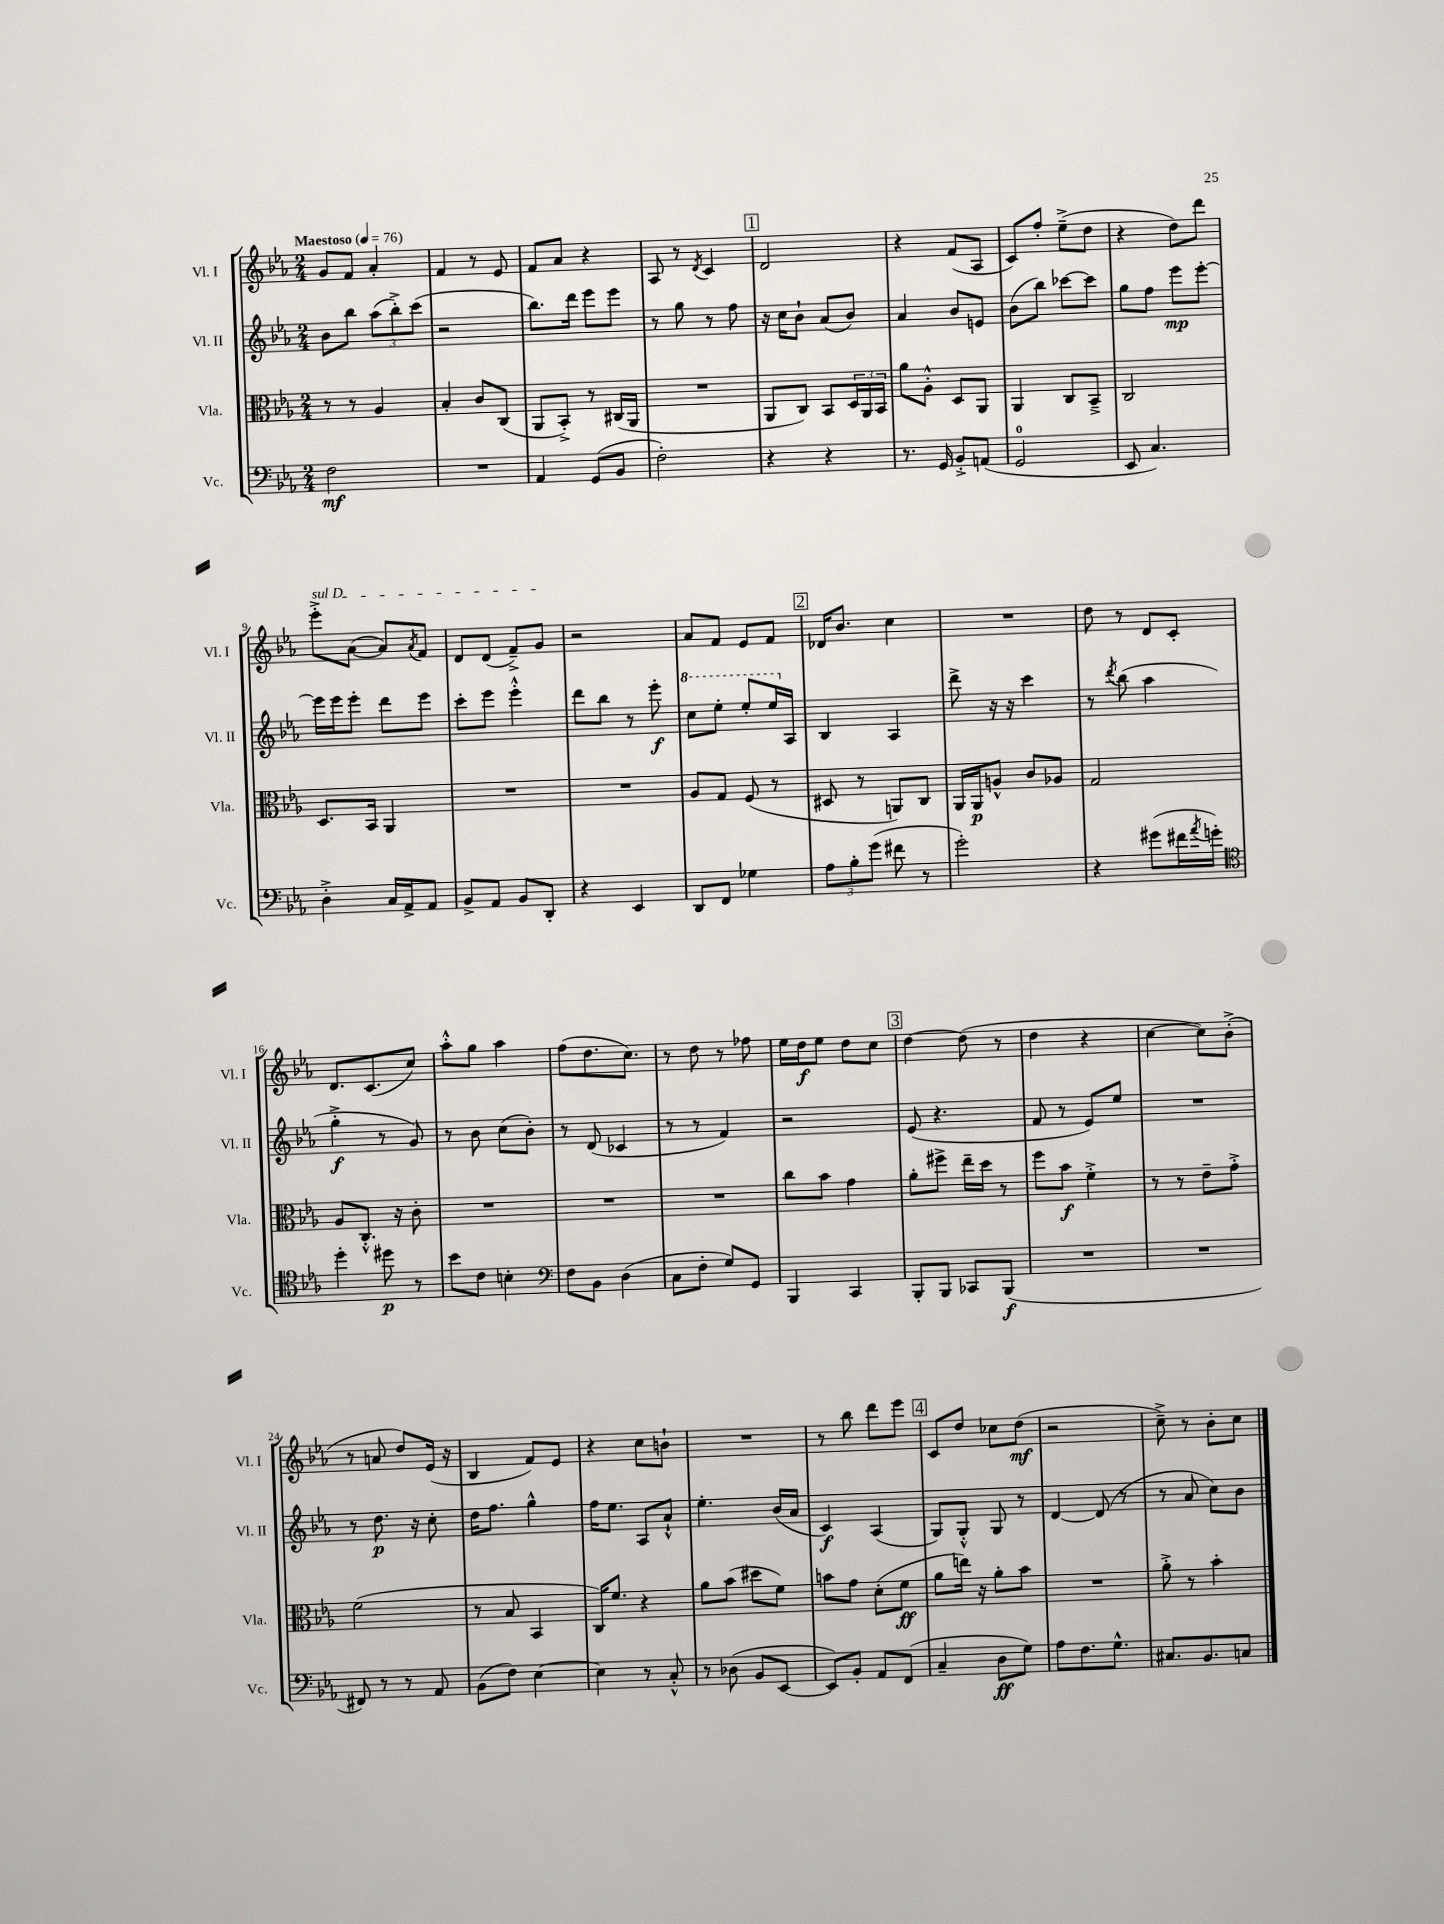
<<
\new StaffGroup <<
\new Staff = "s0" \with { instrumentName = "Vl. I" shortInstrumentName = "Vl. I" } {
    \clef treble \key ees \major \numericTimeSignature \time 2/4 \tempo "Maestoso" 4 = 76
    g'8 f'8 aes'4-. |
    f'4 r8 ees'8 |
    f'8 aes'8 r4 |
    aes8 r8 \acciaccatura { d'8 } c'4 |
    \mark \markup { \box "1" } d'2 |
    r4 f'8( aes8 |
    c'8) f''8-. ees''8--->( d''8 |
    r4 d''8) d'''8 |
    \once \override TextSpanner.bound-details.left.text = \markup { \italic "sul D" } ees'''8-.->\startTextSpan aes'8~( aes'8) \acciaccatura { aes'8 } f'8 |
    d'8 d'8( f'8--->) g'8\stopTextSpan |
    r2 |
    aes'8 f'8 ees'8 f'8 |
    \mark \markup { \box "2" } des'16 bes'8. c''4 |
    R2 |
    d''8 r8 d'8 c'8-. |
    d'8. c'8.( c''8) |
    aes''8-.-^ g''8 aes''4 |
    f''8( d''8. c''8.) |
    r8 d''8 r8 fes''8 |
    ees''16 d''16\f ees''8 d''8 c''8 |
    \mark \markup { \box "3" } d''4~ d''8( r8 |
    d''4 r4 |
    c''4~ c''8) bes'8-.->( |
    r8 a'8 d''8) ees'16( r16 |
    bes4 f'8) ees'8 |
    r4 c''8 b'8-! |
    R2 |
    r8 bes''8 d'''8 ees'''8 |
    \mark \markup { \box "4" } c'8 d''8 ces''8 d''8\mf( |
    r2 |
    c''8--->) r8 bes'8-. c''8 \bar "|." |
}
\new Staff = "s1" \with { instrumentName = "Vl. II" shortInstrumentName = "Vl. II" } {
    \clef treble \key ees \major \numericTimeSignature \time 2/4
    bes'8 bes''8 \tuplet 3/2 { aes''8( bes''8-.->) c'''8( } |
    r2 |
    bes''8.) d'''16 ees'''8 ees'''8 |
    r8 g''8 r8 f''8 |
    \mark \markup { \box "1" } r16 c''16 bes'8-! aes'8( bes'8) |
    aes'4 bes'8 e'8 |
    bes'8( bes''8) ces'''8~ ces'''8 |
    g''8 f''8 ees'''8\mp ees'''8~-. |
    ees'''16 ees'''16 ees'''8-. d'''8 ees'''8 |
    c'''8-. ees'''8 ees'''4-.-^ |
    d'''8 bes''8 r8 ees'''8-.\f |
    \ottava #1 c'''8 ees'''8-. ees'''8-. ees'''16 \ottava #0 aes16 |
    \mark \markup { \box "2" } bes4 aes4 |
    d'''8-> r16 r16 c'''4 |
    r8 \acciaccatura { d'''8 } bes''8( aes''4 |
    g''4-.->\f r8 g'8) |
    r8 bes'8 c''8( bes'8-.) |
    r8 d'8( ces'4 |
    r8 r8 f'4) |
    r2 |
    \mark \markup { \box "3" } ees'8( r4. |
    f'8 r8 ees'8) ees''8 |
    R2 |
    r8 d''8.\p r16 c''8-. |
    d''16 f''8. g''4-^ |
    f''16 ees''8. aes8 aes'8-!-^ |
    ees''4.-. bes'16( aes'16 |
    c'4\f) aes4( |
    \mark \markup { \box "4" } g8) g8-.-^ g8 r8 |
    d'4~ d'8( r8 |
    r8 aes'8 c''8) bes'8 \bar "|." |
}
\new Staff = "s2" \with { instrumentName = "Vla." shortInstrumentName = "Vla." } {
    \clef alto \key ees \major \numericTimeSignature \time 2/4
    r8 r8 aes4 |
    bes4-. c'8 c8( |
    aes,8 bes,8-.->) r8 cis16( aes,16 |
    R2 |
    \mark \markup { \box "1" } aes,8 c8) bes,8 \tuplet 3/2 { d16 aes,16 bes,16 } |
    aes'8 aes8-.-^ d8 aes,8 |
    aes,4 c8 bes,8---> |
    c2 |
    d8. bes,16 aes,4 |
    R2 |
    R2 |
    aes8 g8 f8( r8 |
    \mark \markup { \box "2" } dis8 r8 a,8) c8 |
    aes,16 aes,16\p a8-^ c'8 aes8 |
    g2 |
    aes8 c8.-.-^ r16 c'8-. |
    R2 |
    R2 |
    R2 |
    c''8 bes'8 g'4 |
    \mark \markup { \box "3" } aes'8-. fis''8-> ees''16-- d''16 r8 |
    f''8 bes'8\f f'4-.-> |
    r8 r8 ees'8-- g'8-.-> |
    f'2( |
    r8 bes8 bes,4 |
    c16) f'8. r4 |
    aes'8 bes'8( dis''8 f'8) |
    b'8 g'8 d'8-.( f'8\ff |
    \mark \markup { \box "4" } aes'8 e''16) r16 aes'8-. bes'8 |
    R2 |
    aes'8-.-> r8 bes'4-. \bar "|." |
}
\new Staff = "s3" \with { instrumentName = "Vc." shortInstrumentName = "Vc." } {
    \clef bass \key ees \major \numericTimeSignature \time 2/4
    f2\mf |
    R2 |
    aes,4 g,8( bes,8 |
    f2-.) |
    \mark \markup { \box "1" } r4 r4 |
    r8. g,16 bes,8-.-> a,8( |
    g,2-0 |
    ees,8 c4.) |
    d4-.-> c16 aes,16-> aes,8 |
    bes,8-> aes,8 bes,8 d,8-. |
    r4 ees,4 |
    d,8 f,8 ges4 |
    \mark \markup { \box "2" } \tuplet 3/2 { aes8 bes8-. g'8( } fis'8 r8 |
    g'2-.) |
    r4 gis'8( fis'16 \acciaccatura { aes'8 } g'16-.) |
    \clef tenor d''4-. dis''8\p r8 |
    bes'8 c'8 b4-. |
    \clef bass f8 bes,8 d4( |
    c8 f8-. g8) g,8 |
    bes,,4 c,4 |
    \mark \markup { \box "3" } bes,,8-. bes,,8 ces,8 bes,,8\f( |
    R2 |
    R2 |
    fis,8) r8 r8 aes,8 |
    bes,8( f8) ees4~ |
    ees4 r8 c8-.-^ |
    r8 des8( bes,8 ees,8~ |
    ees,8) bes,8-. aes,8 f,8( |
    \mark \markup { \box "4" } c4-- d8\ff g8) |
    aes8 f8. g8.-^ |
    cis8. bes,8. c8 \bar "|." |
}
>>
>>
